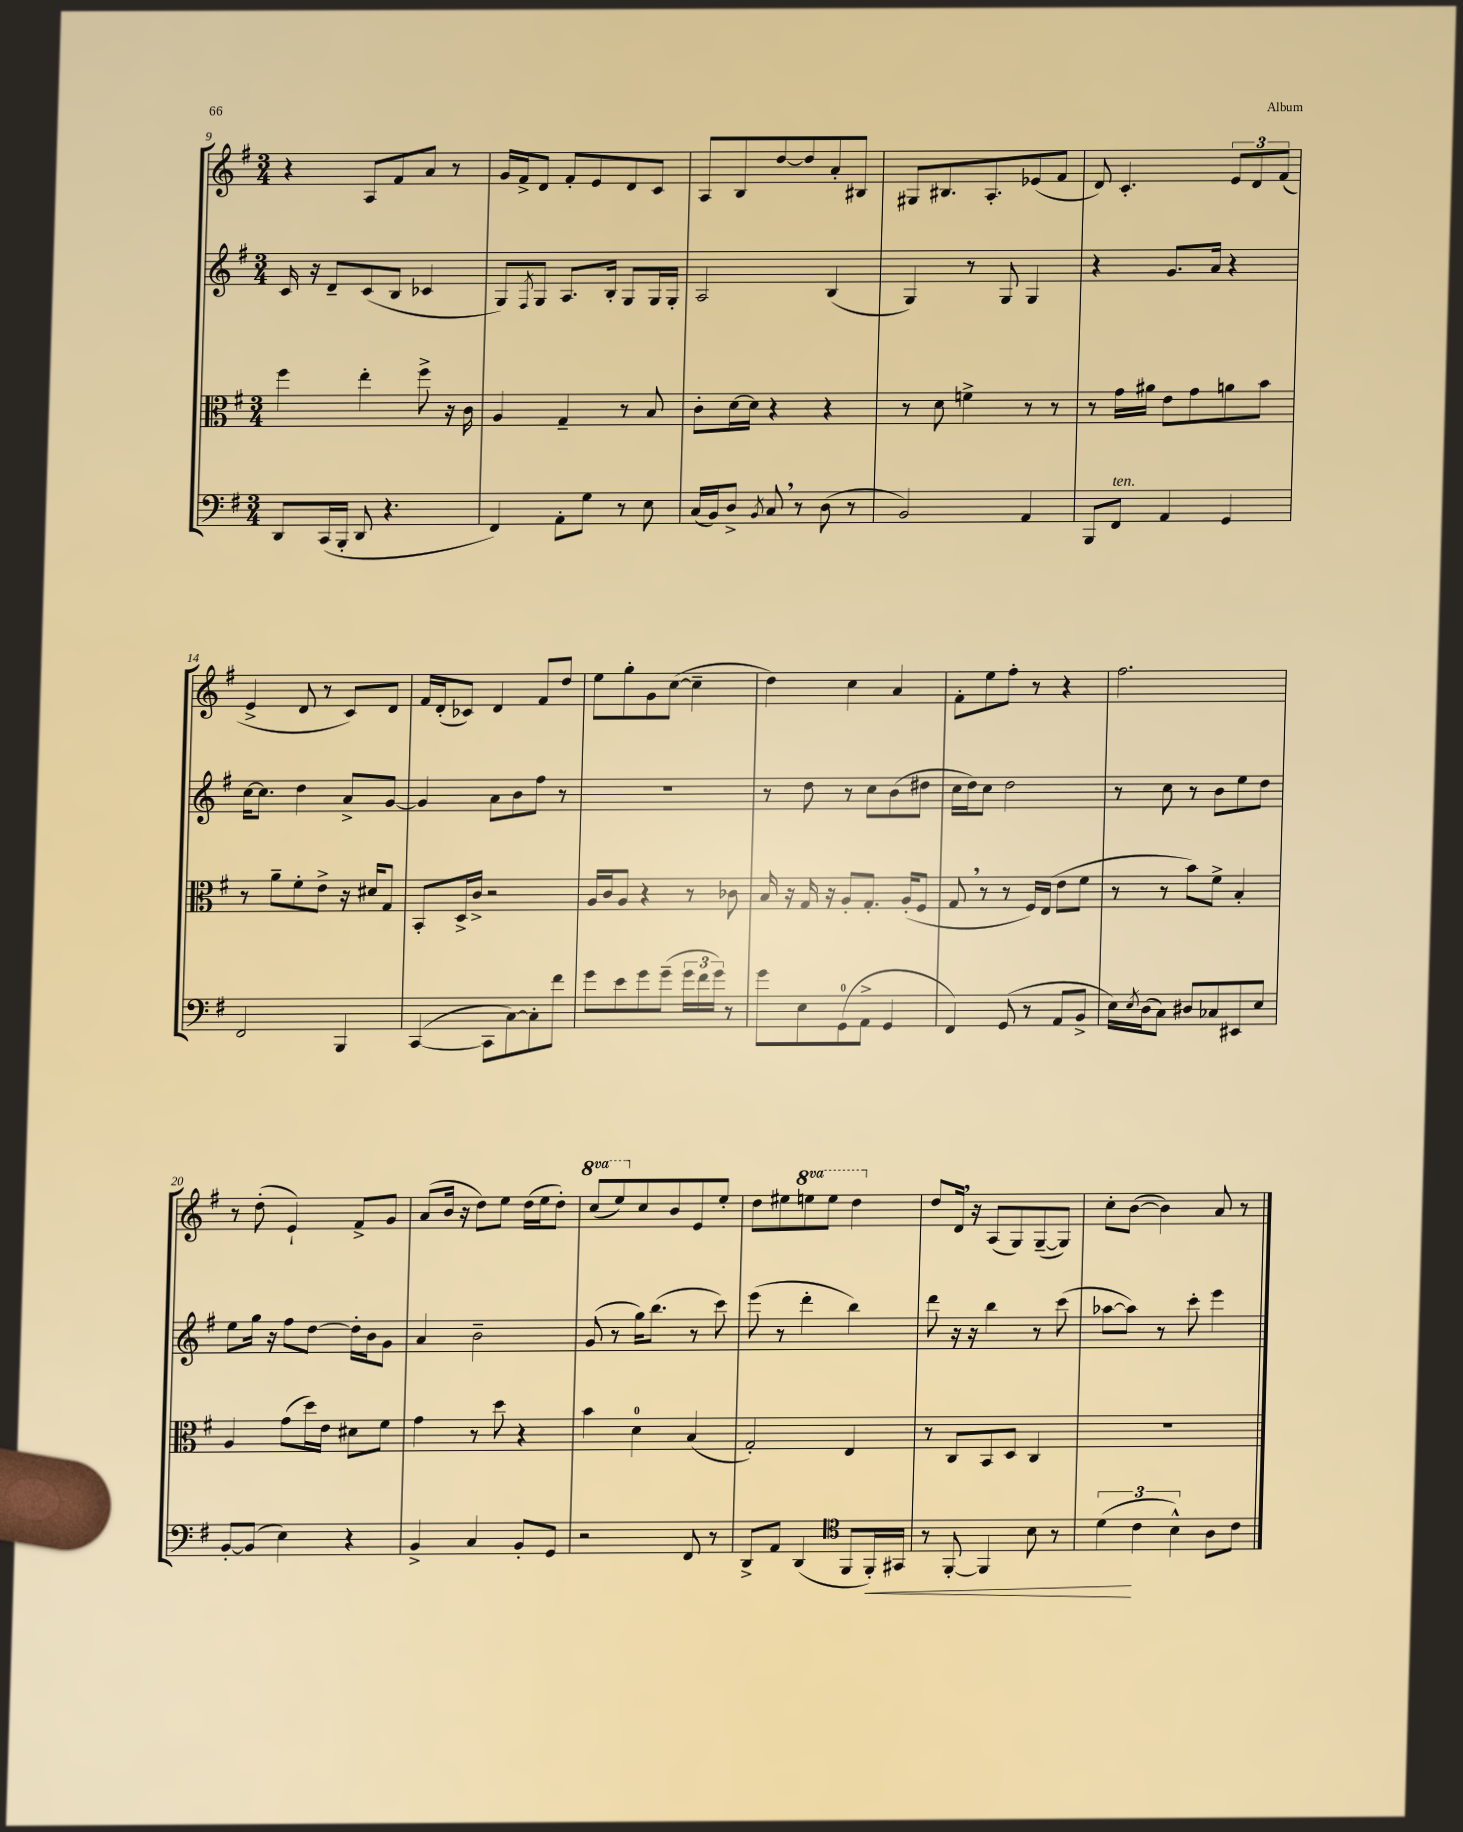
<<
\new StaffGroup <<
\new Staff = "s0" {
    \clef treble \key g \major \numericTimeSignature \time 3/4 \set Staff.ottavationMarkups = #ottavation-simple-ordinals
    r4 a8 fis'8 a'8 r8 |
    g'16 fis'16-> d'8 fis'8-. e'8 d'8 c'8 |
    a8 b8 d''8~ d''8 a'8-. bis8 |
    gis8 bis8. a8.-. ees'8( fis'8 |
    d'8) c'4.-. \tuplet 3/2 { e'8 d'8 fis'8( } |
    e'4-> d'8 r8 c'8) d'8 |
    fis'16 d'16-.( ces'8) d'4 fis'8 d''8 |
    e''8 g''8-. g'8 c''8~( c''4-- |
    d''4) c''4 a'4 |
    fis'8-. e''8 fis''8-. r8 r4 |
    fis''2. |
    r8 d''8-.( e'4-!) fis'8-> g'8 |
    a'8( b'16 r16 d''8) e''8 d''16( e''16 d''8-.) |
    \ottava #1 c'''8( e'''8) \ottava #0 c''8 b'8 e'8 e''8-. |
    d''8 eis''8 \ottava #1 e'''!8 e'''8 d'''4 \ottava #0 |
    d''8 d'16 \breathe r16 a8( g8) g8~--( g8) |
    c''8-. b'8~( b'4) a'8 r8 \bar "|." |
}
\new Staff = "s1" {
    \clef treble \key g \major \numericTimeSignature \time 3/4
    c'16 r16 d'8-- c'8( b8 ces'4 |
    g8) \acciaccatura { fis8 } g8 a8. b16-. g8 g16 g16-. |
    a2 b4( |
    g4) r8 g8 g4 |
    r4 g'8. a'16 r4 |
    c''16~ c''8. d''4 a'8-> g'8~ |
    g'4 a'8 b'8 fis''8 r8 |
    R2. |
    r8 d''8 r8 c''8 b'8( dis''8 |
    c''16 d''16) c''8 d''2 |
    r8 c''8 r8 b'8 e''8 d''8 |
    e''8 g''16 r16 fis''8 d''8~ d''16-. b'16 g'8 |
    a'4 b'2-- |
    g'8( r8 g''16) b''8.( r8 c'''8) |
    e'''8( r8 d'''4-. b''4) |
    d'''8 r16 r16 b''4 r8 c'''8( |
    aes''8~ aes''8) r8 c'''8-. e'''4 \bar "|." |
}
\new Staff = "s2" {
    \clef alto \key g \major \numericTimeSignature \time 3/4
    fis''4 e''4-. fis''8-> r16 c'16 |
    a4 g4-- r8 b8 |
    c'8-. d'16~ d'16 r4 r4 |
    r8 d'8 f'4-> r8 r8 |
    r8 g'16 ais'16 e'8 g'8 a'8 b'8 |
    r8 a'8-- fis'8-. e'8-> r16 dis'16 g8 |
    b,8-. d16-> c'16-> r2 |
    a16 c'16 a8 r4 r8 ces'8 |
    b16 r16 g16 r16 a8-. g8.-. a16-.( fis8 |
    g8 \breathe r8 r8 fis16) e16( e'8 fis'8 |
    r8 r8 b'8) fis'8-> b4-. |
    a4 g'8( d''16) e'16 dis'8 fis'8 |
    g'4 r8 d''8 r4 |
    b'4 d'4-0 b4( |
    g2-.) e4 |
    r8 c8 b,8 d8 c4 |
    R2. \bar "|." |
}
\new Staff = "s3" {
    \clef bass \key g \major \numericTimeSignature \time 3/4
    d,8 c,16( b,,16-. d,8 r4. |
    fis,4) a,8-. g8 r8 e8 |
    c16( b,16) d8-> \acciaccatura { b,8 } c8 \breathe r8 d8( r8 |
    b,2) a,4 |
    b,,8 fis,8^\markup { \italic "ten." } a,4 g,4 |
    fis,2 b,,4 |
    c,4~( c,8 c8~) c8-. fis'8 |
    g'8 e'8 g'8 g'8--( \tuplet 3/2 { g'16 fis'16 g'16) } r8 |
    g'8 e8 g,8-0( a,8-> g,4 |
    fis,4) g,8( r8 a,8 b,8-> |
    e16) \acciaccatura { e8 } d16( c8) dis8 ces8 eis,8 e8 |
    b,8~-. b,8( e4) r4 |
    b,4-> c4 b,8-. g,8 |
    r2 fis,8 r8 |
    d,8-> a,8 d,4( \clef tenor fis,8 fis,16-.\<) gis,16 |
    r8 fis,8~-. fis,4 b8 r8 |
    \tuplet 3/2 { d'4\!( c'4 b4-^) } a8 c'8 \bar "|." |
}
>>
>>
\layout { \context { \Score currentBarNumber = #9 } }
